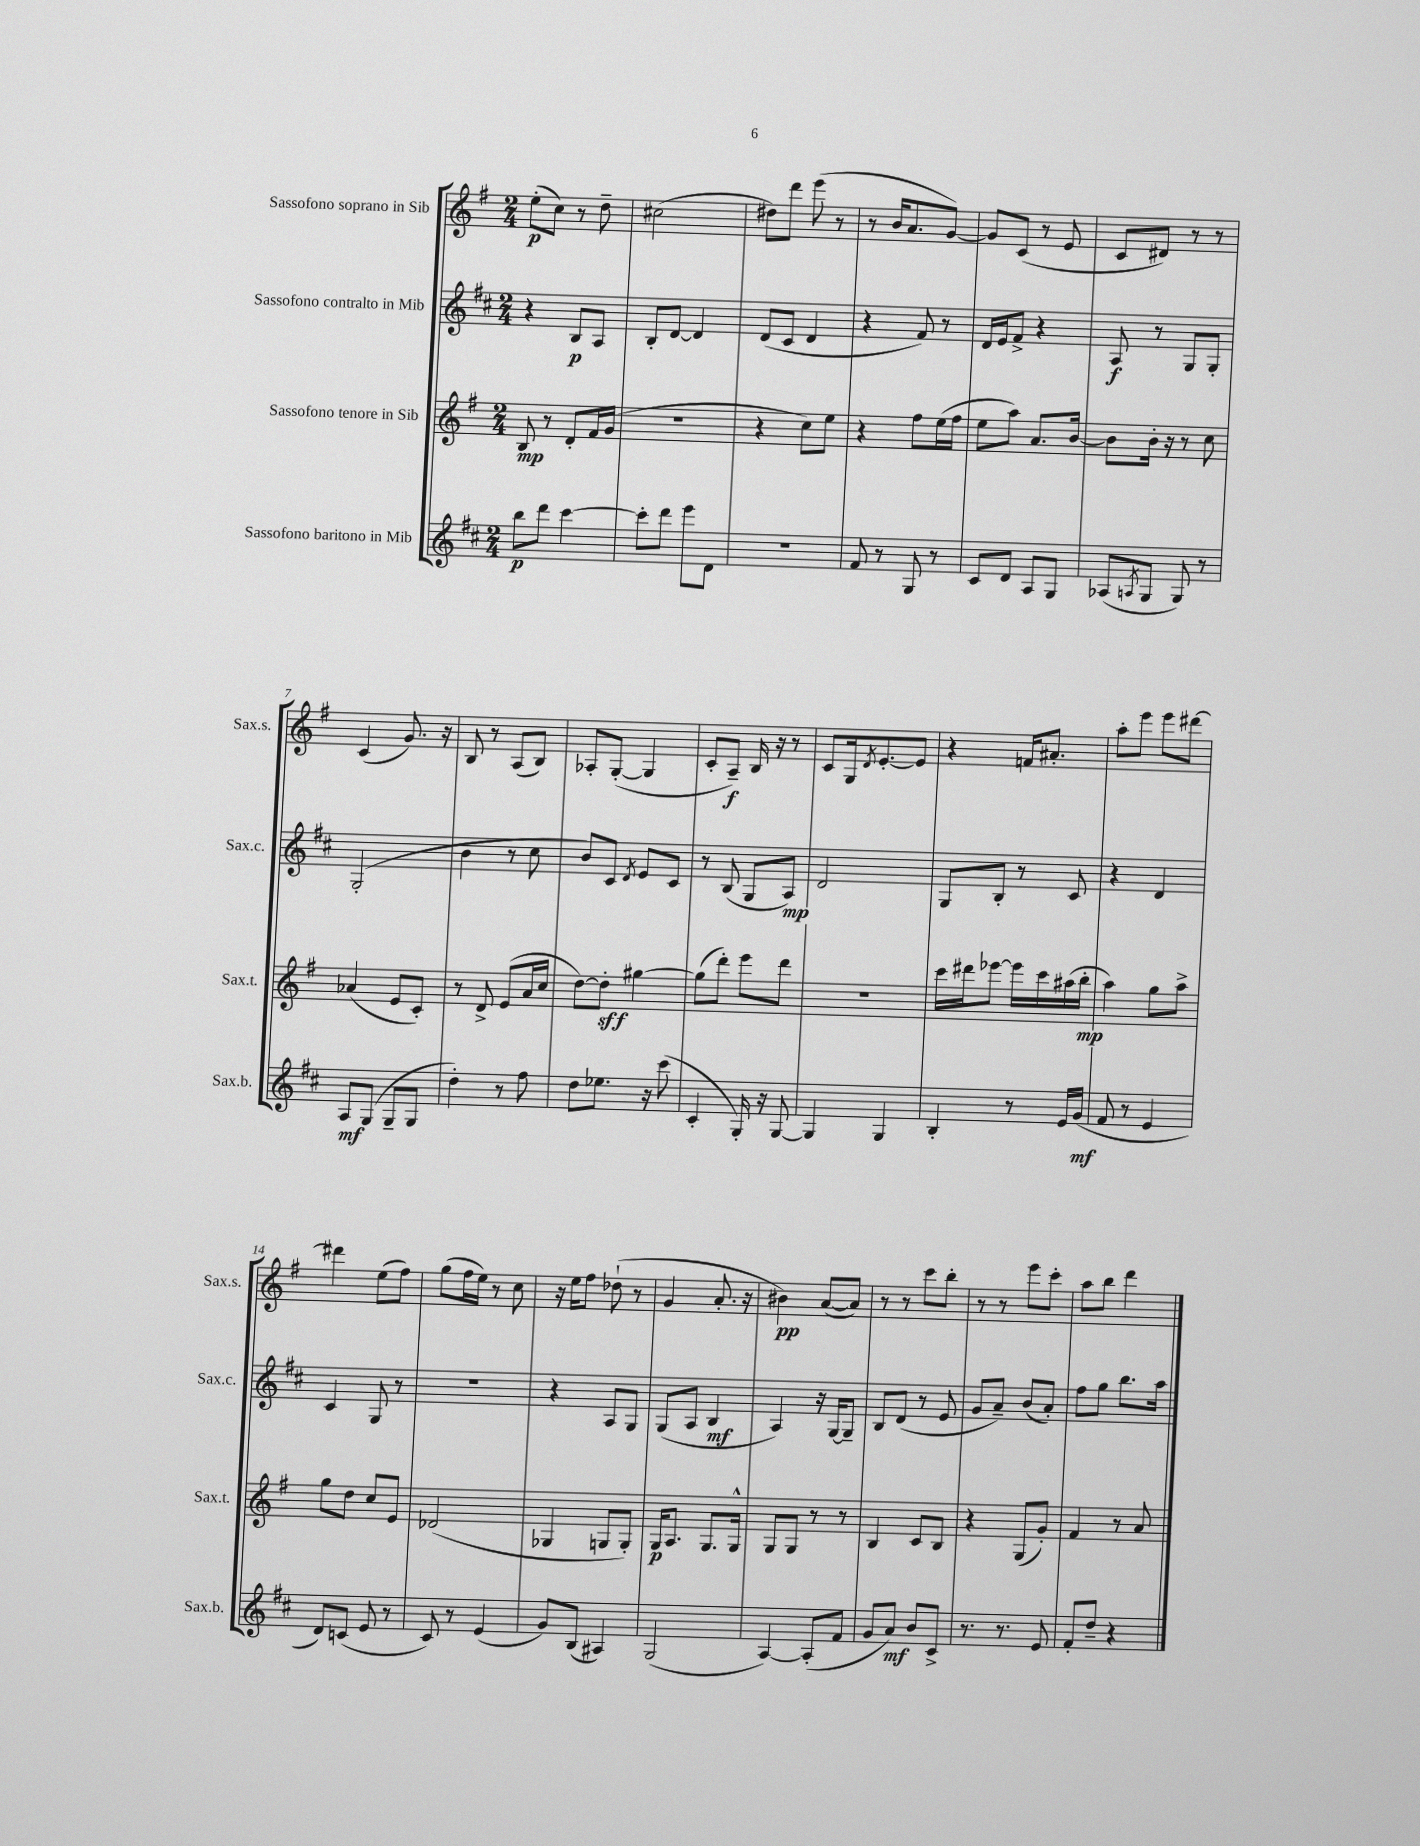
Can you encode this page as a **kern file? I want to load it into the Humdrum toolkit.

**kern	**kern	**kern	**kern
*staff4	*staff3	*staff2	*staff1
*clefG2	*clefG2	*clefG2	*clefG2
*k[f#c#]	*k[f#]	*k[f#c#]	*k[f#]
*M2/4	*M2/4	*M2/4	*M2/4
8bb	8B	4r	(8ee'
8ddd	8r	.	8cc)
[4ccc#	8d'	8B	8r
.	16f#	8A	8dd~
.	(16g	.	.
=	=	=	=
8ccc#']	2r	8B'	(2cc#
8ddd	.	[8d	.
8eee	.	4d]	.
8d	.	.	.
=	=	=	=
2r	4r	(8d	8dd#)
.	.	8c#	8ddd
.	8cc)	4d	(8eee
.	8ee	.	8r
=	=	=	=
8f#	4r	4r	8r
8r	.	.	16b
.	.	.	8.a
8G	8ff#	8f#)	.
8r	(16ee	8r	[8g)
.	16ff#	.	.
=	=	=	=
8c#	8ee	16d	8g]
.	.	16e	.
8d	8aa)	8f#^	(8c
8A	8.a	4r	8r
8G	.	.	8e
.	[16b	.	.
=	=	=	=
(8A-	8b]	8A	8c
8qA	.	.	.
8G	16b'	8r	8d#)
.	16r	.	.
8G)	8r	8G	8r
8r	8cc	8G'	8r
=	=	=	=
8A	(4a-	(2G'	(4c
(8G	.	.	.
8G~	8e	.	8.g)
8G	8c')	.	.
.	.	.	16r
=	=	=	=
4dd')	8r	4b	8B
.	8d^	.	8r
8r	(8e	8r	(8A
8ff#	16a	8cc#	8B)
.	16cc	.	.
=	=	=	=
8dd	[8dd)	8b)	8A-'
8.ee-	8dd']	8c#	([8G'
.	.	8qd	.
.	[4gg#	8e	4G]
16r	.	.	.
(8ccc#	.	8c#	.
=	=	=	=
4c#'	(8gg#]	8r	8c'
.	8ddd')	(8B	8A~)
16G')	8eee	8G	16B
16r	.	.	16r
[8G	8ddd	8A)	8r
=	=	=	=
4G]	2r	2d	8c
.	.	.	16G
.	.	.	8qd
.	.	.	[8.e'
4G	.	.	.
.	.	.	8e]
=	=	=	=
4B'	16ccc	8G	4r
.	16ddd#	.	.
.	[8eee-	8B'	.
8r	16eee-]	8r	16f
.	16ccc	.	8.a#'
16e	(16aa#	8c#	.
(16g	16bb'	.	.
=	=	=	=
8f#	4aa)	4r	8aa'
8r	.	.	8eee
4e	8gg	4d	8eee
.	8aa^	.	[8ddd#
=	=	=	=
8d)	8gg	4c#	4ddd#]
(8c	8dd	.	.
8e	8cc	8G	(8ee
8r	8e	8r	8ff#)
=	=	=	=
8c#)	(2d-	2r	(8gg
8r	.	.	16ff#
.	.	.	16ee)
(4e	.	.	8r
.	.	.	8cc
=	=	=	=
8g)	4G-	4r	16r
.	.	.	16ee
(8B	.	.	8ff#
4A#)	8G	8A	(8dd-`
.	8G')	8G	8r
=	=	=	=
(2G	16G	(8G	4g
.	8.A	.	.
.	.	8A	.
.	8.G	4B	8.a'
.	16G^^	.	16r
=	=	=	=
[4A)	8G	4A)	4b#)
.	8G	.	.
(8A']	8r	16r	([8a
.	.	[16G	.
8f#	8r	8G~]	8a])
=	=	=	=
8g	4B	8B	8r
8a)	.	(8d	8r
8b	8c	8r	8ccc
8c#^	8B	8e	8bb'
=	=	=	=
8.r	4r	8g	8r
.	.	8a~)	8r
8.r	.	.	.
.	(8G	(8b	8eee
8e	8g')	8a')	8ccc'
=	=	=	=
8f#'	4f#	8ff#	8aa
8dd~	.	8gg	8bb
4r	8r	8.bb	4ddd
.	8a	.	.
.	.	16aa	.
==	==	==	==
*-	*-	*-	*-
